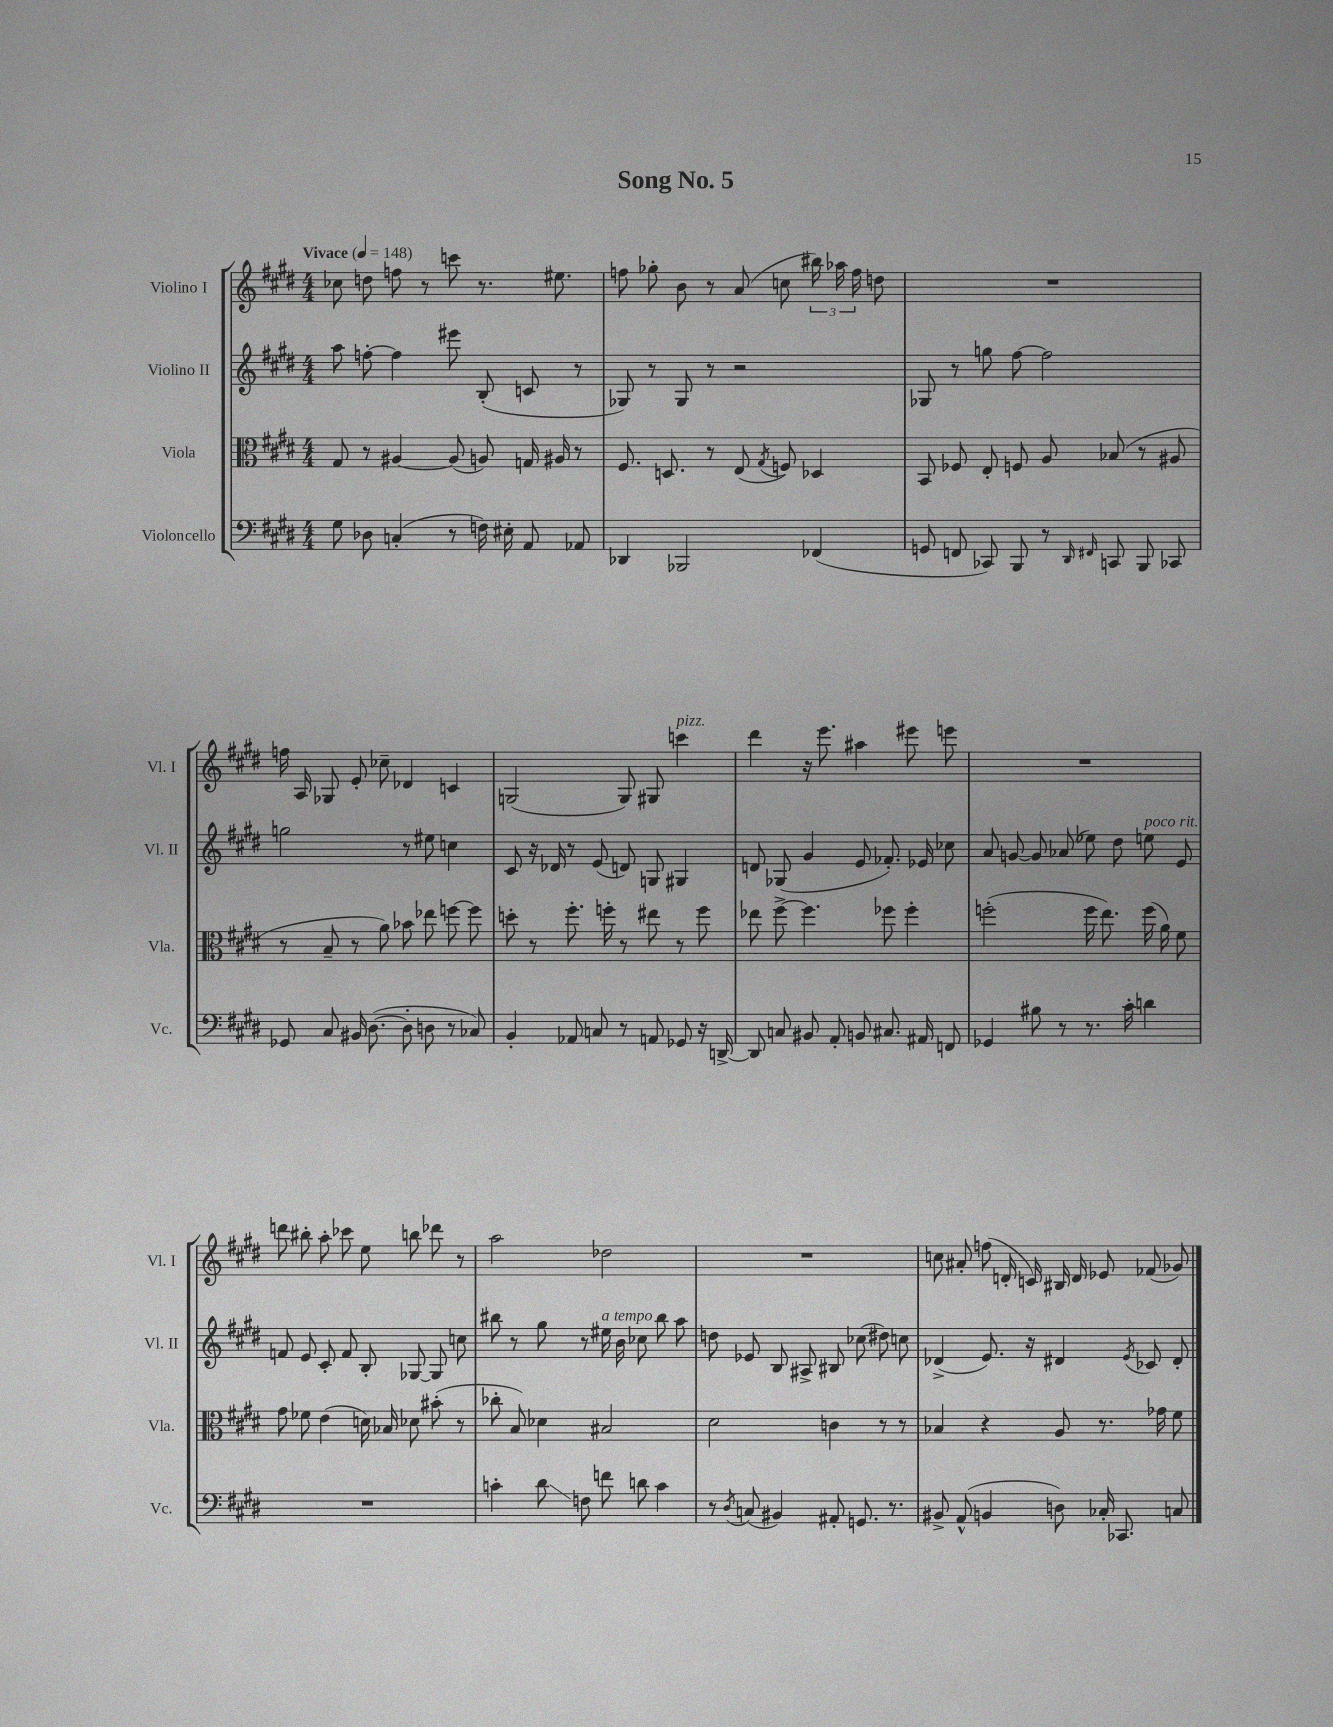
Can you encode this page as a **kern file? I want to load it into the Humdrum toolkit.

**kern	**kern	**kern	**kern
*staff4	*staff3	*staff2	*staff1
*clefF4	*clefC3	*clefG2	*clefG2
*k[f#c#g#d#]	*k[f#c#g#d#]	*k[f#c#g#d#]	*k[f#c#g#d#]
*M4/4	*M4/4	*M4/4	*M4/4
*MM148	*MM148	*MM148	*MM148
8G#	8G#	8aa	8cc-
8D-	8r	[8ff'	8dd
(4C'	[4A#	4ff]	8ff
.	.	.	8r
8r	(8A#]	8eee#	8ccc
16F)	8A)	(8B'	8.r
16E#'	.	.	.
8AA	16G	8c	.
.	16A#	.	8.ee#
8AA-	8r	8r	.
=	=	=	=
4DD-	8.F#	8G-)	8ff
.	.	8r	8gg-'
.	8.D	.	.
2BBB-	.	8G-	8b
.	8r	8r	8r
.	(8E	2r	(8a
.	8qG#	.	.
.	8F)	.	8cc
(4FF-	4D-	.	24bb#)
.	.	.	24aa-
.	.	.	24ff
.	.	.	8dd
=	=	=	=
8GG	8BB	8G-	1r
8FF	8F-	8r	.
8CC-)	8E'	8gg	.
8BBB	8F	[8ff#	.
8r	8A	2ff#]	.
16qqDD#	.	.	.
16qqFF#	.	.	.
8CC	(8B-	.	.
8BBB	8r	.	.
8CC-	8A#	.	.
=	=	=	=
8GG-	8r	2gg	16ff
.	.	.	16A
8C#	8B~	.	8G-
16BB#	8r	.	8e'
([8.D#	.	.	.
.	8a)	.	8cc-~
8D#']	8b-	8r	4d-
8D	8ee-	8ee#	.
8r	[8ff	4cc	4c
8C-)	8ff]	.	.
=	=	=	=
4BB'	8dd'	8c#	(2G
.	8r	16r	.
.	.	16d-	.
8AA-	8.ff#'	8r	.
8C	.	(8e	.
.	16ff'	.	.
8r	8r	8d)	8G)
8AA	8ee#	8G	8G#
8GG-	8r	4G#	4ccc
16r	8ff	.	.
[16DD^	.	.	.
=	=	=	=
8DD]	8ee-	8d	4ddd#
8C	[8ff#^	(8G-	.
8BB#	4.ff#]	4g#	16r
.	.	.	8.eee
8AA'	.	.	.
8BB	.	8e	4aa#
8.C#	8ff-	8.f-')	.
.	4ff-'	.	8eee#
16AA#	.	16e-	.
8FF	.	8cc-	8eee
=	=	=	=
4GG-	(2ff'	8a	1r
.	.	[8g	.
8B#	.	8g]	.
8r	.	(8a-	.
8.r	16ff	8ee-)	.
.	8.ee)	.	.
.	.	8dd#	.
16c#'	.	.	.
4d	(16ff	8ee	.
.	16a)	.	.
.	8f#	8e	.
=	=	=	=
1r	8g#	8f	8ddd
.	8f-	8e	8bb#'
.	(4e	8c#'	8aa'
.	.	8f	8ccc-
.	16d)	8B'	8ee
.	16B-	.	.
.	8d-	[8G-	8bb
.	(8b#'	8G-]	8ddd-
.	8r	8cc	8r
=	=	=	=
4c'	8cc-'	8bb#	2aa
.	8B)	8r	.
8d#	4d-	8gg#	.
8F	.	8r	.
8f	2B#	16ee#	2dd-
.	.	16b	.
8d	.	8cc-	.
4c	.	8bb#	.
.	.	8aa	.
=	=	=	=
8r	2d#	8dd	1r
8qD#	.	.	.
(8C	.	8e-	.
4BB#)	.	8B	.
.	.	8A#^	.
8AA#'	4c	8B#	.
8.GG	.	(8cc-	.
.	8r	8dd#)	.
8.r	.	.	.
.	8r	8cc	.
=	=	=	=
8BB#^	4B-	(4d-^	8cc
(8AA^^	.	.	8a#'
4BB	4r	8.e)	(8ff
.	.	.	16d'
.	.	16r	16c)
8D)	8A	4d#	16B#
.	.	.	16d
16C-'	8.r	.	8e-
8.CC-	.	.	.
.	.	8qe	.
.	.	8c-	(8f-
.	16g-	.	.
8C	8f#	8d#'	8g-)
==	==	==	==
*-	*-	*-	*-
